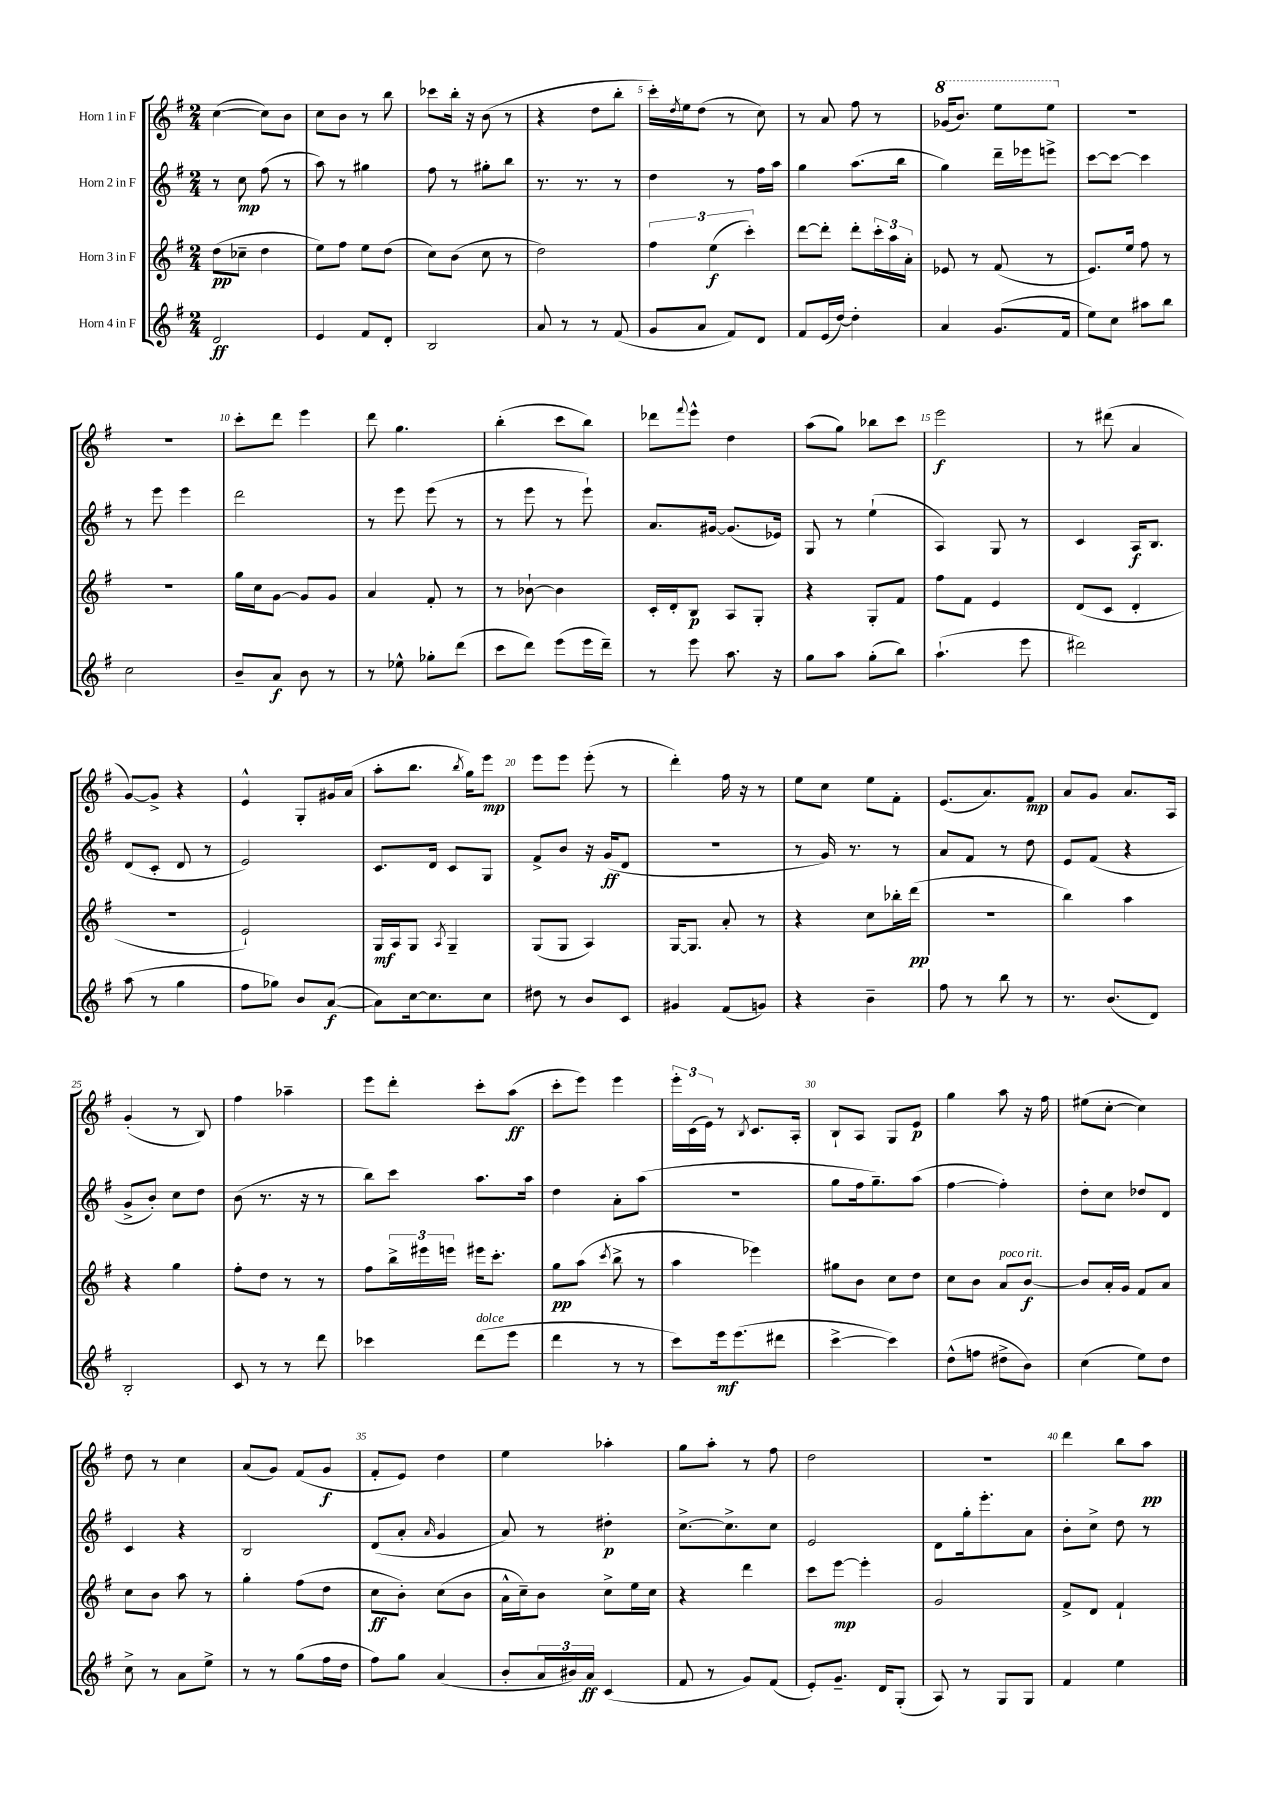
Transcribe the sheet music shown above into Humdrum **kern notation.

**kern	**dynam	**kern	**dynam	**kern	**dynam	**kern	**dynam
*part4	*part4	*part3	*part3	*part2	*part2	*part1	*part1
*staff4	*staff4	*staff3	*staff3	*staff2	*staff2	*staff1	*staff1
*I"Horn 4 in F	*	*I"Horn 3 in F	*	*I"Horn 2 in F	*	*I"Horn 1 in F	*
*clefG2	*	*clefG2	*	*clefG2	*	*clefG2	*
*k[f#]	*	*k[f#]	*	*k[f#]	*	*k[f#]	*
*M2/4	*	*M2/4	*	*M2/4	*	*M2/4	*
=1	=1	=1	=1	=1	=1	=1	=1
2d/	ff	(8dd\L	pp	8r	.	([4cc\	.
.	.	8cc-X~\J	.	8cc\	mp	.	.
.	.	4dd\	.	(8ff#\	.	8cc\L])	.
.	.	.	.	8r	.	8b\J	.
=2	=2	=2	=2	=2	=2	=2	=2
4e/	.	8ee\L)	.	8aa\)	.	8cc\L	.
.	.	8ff#\J	.	8r	.	8b\J	.
8f#/L	.	8ee\L	.	4gg#X\	.	8r	.
8d'/J	.	(8dd\J	.	.	.	8bb\	.
=3	=3	=3	=3	=3	=3	=3	=3
2B/	.	8cc\L)	.	8ff#\	.	8ccc-X\L	.
.	.	(8b\J	.	8r	.	16bb'\Jk	.
.	.	.	.	.	.	16r	.
.	.	8cc\	.	8gg#X'\L	.	(8b\	.
.	.	8r	.	8bb\J	.	8r	.
=4	=4	=4	=4	=4	=4	=4	=4
8a/	.	2dd\)	.	8.r	.	4r	.
8r	.	.	.	.	.	.	.
.	.	.	.	8.r	.	.	.
8r	.	.	.	.	.	8dd\L	.
(8f#/	.	.	.	8r	.	8bb'\J	.
=5	=5	=5	=5	=5	=5	=5	=5
8g/L	.	6ff#\	.	4dd\	.	16ccc'\LL)	.
.	.	.	.	.	.	8qdd/	.
.	.	.	.	.	.	16ee\J	.
8a/J	.	.	.	.	.	(8dd\J	.
.	.	(6ee\	f	.	.	.	.
8f#/L)	.	.	.	8r	.	8r	.
.	.	6ccc'\)	.	.	.	.	.
8d/J	.	.	.	16ff#\LL	.	8cc\)	.
.	.	.	.	16aa\JJ	.	.	.
=6	=6	=6	=6	=6	=6	=6	=6
8f#/L	.	[8ddd\L	.	4gg\	.	8r	.
(16e/L	.	8ddd'\J]	.	.	.	8a/	.
[16dd/JJ)	.	.	.	.	.	.	.
4dd'\]	.	8ddd'\L	.	(8.aa\L	.	8ff#\	.
.	.	24ccc'\L	.	.	.	8r	.
.	.	24aa\	.	.	.	.	.
.	.	.	.	16bb\Jk	.	.	.
.	.	24a'\JJ	.	.	.	.	.
=7	=7	=7	=7	=7	=7	=7	=7
*	*	*	*	*	*	*8va	*
4a/	.	8e-X/	.	4gg\)	.	(16gg-X/KL	.
.	.	.	.	.	.	8.bb/J)	.
.	.	8r	.	.	.	.	.
(8.g/L	.	(8f#/	.	16ddd~\LL	.	8eee\L	.
.	.	.	.	16eee-X\J	.	.	.
.	.	8r	.	8eeen^\J	.	8eee\J	.
16f#/Jk	.	.	.	.	.	.	.
=8	=8	=8	=8	=8	=8	=8	=8
*	*	*	*	*	*	*X8va	*
8ee\L)	.	8.e/L)	.	[8ccc\L	.	2r	.
8cc\J	.	.	.	8ccc\J_	.	.	.
.	.	16ee/Jk	.	.	.	.	.
8aa#X\L	.	8ff#\	.	4ccc\]	.	.	.
8bb\J	.	8r	.	.	.	.	.
!!LO:LB:g=z
=9	=9	=9	=9	=9	=9	=9	=9
2cc\	.	2r	.	8r	.	2r	.
.	.	.	.	8eee\	.	.	.
.	.	.	.	4eee\	.	.	.
=10	=10	=10	=10	=10	=10	=10	=10
8b~/L	.	16gg\LL	.	2ddd\	.	8ccc'\L	.
.	.	16cc\J	.	.	.	.	.
8a/J	f	[8g\J	.	.	.	8ddd\J	.
8b\	.	8g/L]	.	.	.	4eee\	.
8r	.	8g/J	.	.	.	.	.
=11	=11	=11	=11	=11	=11	=11	=11
8r	.	4a/	.	8r	.	8ddd\	.
8ee-X^^\	.	.	.	8eee\	.	4.gg\	.
8gg-X'\L	.	8f#'/	.	(8eee\	.	.	.
(8ddd\J	.	8r	.	8r	.	.	.
=12	=12	=12	=12	=12	=12	=12	=12
8ccc\L	.	8r	.	8r	.	(4bb'\	.
8ddd\J)	.	[8b-X`\	.	8eee\	.	.	.
(8eee\L	.	4b-\]	.	8r	.	8ccc\L	.
16eee\L	.	.	.	8eee`\)	.	8bb\J)	.
16ddd~\JJ)	.	.	.	.	.	.	.
=13	=13	=13	=13	=13	=13	=13	=13
8r	.	16c'/LL	.	8.a/L	.	8ddd-X\L	.
.	.	16d'/J	.	.	.	.	.
.	.	.	.	.	.	8qqfff#/	.
8eee\	.	8B/J	p	.	.	8eee^^\J	.
.	.	.	.	[16g#X/Jk	.	.	.
8.aa\	.	8A/L	.	(8.g#/L]	.	4dd\	.
.	.	8G'/J	.	.	.	.	.
16r	.	.	.	16e-X/Jk)	.	.	.
=14	=14	=14	=14	=14	=14	=14	=14
8gg\L	.	4r	.	8G/	.	(8aa\L	.
8aa\J	.	.	.	8r	.	8gg\J)	.
(8gg'\L	.	8G'/L	.	(4ee`\	.	8bb-X\L	.
8bb\J)	.	8f#/J	.	.	.	8ccc\J	.
=15	=15	=15	=15	=15	=15	=15	=15
(4.aa`\	.	8ff#\L	.	4A/)	.	2eee\	f
.	.	8f#\J	.	.	.	.	.
.	.	4e/	.	8G/	.	.	.
8eee\	.	.	.	8r	.	.	.
=16	=16	=16	=16	=16	=16	=16	=16
2ddd#X\)	.	(8d/L	.	4c/	.	8r	.
.	.	8c/J	.	.	.	(8ddd#X\	.
.	.	4d'/	.	16A/KL	f	4a/	.
.	.	.	.	8.B/J	.	.	.
!!LO:LB:g=z
=17	=17	=17	=17	=17	=17	=17	=17
(8aa\	.	2r	.	(8d/L	.	[8g/L)	.
8r	.	.	.	8c'/J	.	8g^/J]	.
4gg\	.	.	.	8d/	.	4r	.
.	.	.	.	8r	.	.	.
=18	=18	=18	=18	=18	=18	=18	=18
8ff#\L	.	2e`/)	.	2e/)	.	4e^^/	.
8gg-X\J)	.	.	.	.	.	.	.
8b/L	.	.	.	.	.	8G'/L	.
([8a/J	f	.	.	.	.	16g#X/L	.
.	.	.	.	.	.	(16a/JJ	.
=19	=19	=19	=19	=19	=19	=19	=19
8a\L])	.	16G/LL	mf	8.c/L	.	8aa'\L	.
.	.	16A/J	.	.	.	.	.
[16cc\k	.	8G/J	.	.	.	8.bb\J	.
8.cc\]	.	.	.	16d/Jk	.	.	.
.	.	8qA/	.	.	.	.	.
.	.	4G~/	.	8c/L	.	.	.
.	.	.	.	.	.	8qbb/	.
.	.	.	.	.	.	16gg\KL)	.
8cc\J	.	.	.	8G/J	.	8eee\J	mp
=20	=20	=20	=20	=20	=20	=20	=20
8dd#X\	.	(8G/L	.	8f#^/L	.	8eee\L	.
8r	.	8G/J	.	8b/J	.	8eee\J	.
8b/L	.	4A/)	.	16r	.	(8eee'\	.
.	.	.	.	(16g/KL	ff	.	.
8c/J	.	.	.	8d/J	.	8r	.
=21	=21	=21	=21	=21	=21	=21	=21
4g#X/	.	[16G/KL	.	2r	.	4ddd'\)	.
.	.	8.G/J]	.	.	.	.	.
(8f#/L	.	8a'/	.	.	.	16ff#\	.
.	.	.	.	.	.	16r	.
8gn/J)	.	8r	.	.	.	8r	.
=22	=22	=22	=22	=22	=22	=22	=22
4r	.	4r	.	8r	.	8ee\L	.
.	.	.	.	16g/)	.	8cc\J	.
.	.	.	.	8.r	.	.	.
4b~\	.	8cc\L	.	.	.	8ee\L	.
.	.	16bb-X'\L	.	8r	.	8f#'\J	.
.	.	(16ddd\JJ	pp	.	.	.	.
=23	=23	=23	=23	=23	=23	=23	=23
8ff#\	.	2r	.	8a/L	.	(8.e/L	.
8r	.	.	.	8f#/J	.	.	.
.	.	.	.	.	.	8.a/)	.
8bb\	.	.	.	8r	.	.	.
8r	.	.	.	8dd\	.	8f#/J	mp
=24	=24	=24	=24	=24	=24	=24	=24
8.r	.	4bb\)	.	8e/L	.	8a/L	.
.	.	.	.	(8f#/J	.	8g/J	.
(8.b/L	.	.	.	.	.	.	.
.	.	4aa\	.	4r	.	8.a/L	.
8d/J)	.	.	.	.	.	.	.
.	.	.	.	.	.	16A/Jk	.
!!LO:LB:g=z
=25	=25	=25	=25	=25	=25	=25	=25
2B'/	.	4r	.	8g^/L	.	(4g'/	.
.	.	.	.	8b'/J)	.	.	.
.	.	4gg\	.	8cc\L	.	8r	.
.	.	.	.	8dd\J	.	8B/)	.
=26	=26	=26	=26	=26	=26	=26	=26
8c/	.	8ff#'\L	.	(8b\	.	4ff#\	.
8r	.	8dd\J	.	8.r	.	.	.
8r	.	8r	.	.	.	4aa-X~\	.
.	.	.	.	16r	.	.	.
8ddd\	.	8r	.	8r	.	.	.
=27	=27	=27	=27	=27	=27	=27	=27
4ccc-X\	.	8ff#\L	.	8bb\L)	.	8eee\L	.
.	.	24bb^\L	.	8ccc\J	.	8ddd'\J	.
.	.	24eee#X\	.	.	.	.	.
.	.	24eeen\JJ	.	.	.	.	.
!LO:TX:a:i:t=dolce	!	!	!	!	!	!	!
(8ddd\L	.	16eee#X\KL	.	8.aa\L	.	8ccc'\L	.
.	.	8.ccc'\J	.	.	.	.	.
8eee\J	.	.	.	.	.	(8aa\J	ff
.	.	.	.	16aa\Jk	.	.	.
=28	=28	=28	=28	=28	=28	=28	=28
4ddd\	.	8gg\L	pp	4dd\	.	8ccc'\L	.
.	.	(8aa\J	.	.	.	8eee\J)	.
.	.	8qccc/	.	.	.	.	.
8r	.	8bb^\	.	8a'\L	.	4eee\	.
8r	.	8r	.	(8aa\J	.	.	.
=29	=29	=29	=29	=29	=29	=29	=29
8ccc\L)	.	4aa\	.	2r	.	24eee'\LL	.
.	.	.	.	.	.	(24c\	.
.	.	.	.	.	.	24e\JJ)	.
16eee\k	mf	.	.	.	.	8r	.
(8.eee\	.	.	.	.	.	.	.
.	.	.	.	.	.	8qB/	.
.	.	4eee-X\)	.	.	.	8.c/L	.
8ddd#X\J	.	.	.	.	.	.	.
.	.	.	.	.	.	16A'/Jk	.
=30	=30	=30	=30	=30	=30	=30	=30
[4ccc^\	.	8gg#X\L	.	8gg\L	.	8B`/L	.
.	.	8b\J	.	16ff#\k	.	8A/J	.
.	.	.	.	8.gg~\)	.	.	.
4ccc\])	.	8cc\L	.	.	.	8G/L	.
.	.	8dd\J	.	(8aa\J	.	8e/J	p
=31	=31	=31	=31	=31	=31	=31	=31
(8dd^^\L	.	8cc\L	.	[4ff#\	.	4gg\	.
8ffn\J	.	8b\J	.	.	.	.	.
!	!	!LO:TX:a:i:t=poco rit.	!	!	!	!	!
8dd#X^\L	.	8a/L	.	4ff#'\])	.	8aa\	.
8b\J)	.	[8b/J	f	.	.	16r	.
.	.	.	.	.	.	16ff#\	.
=32	=32	=32	=32	=32	=32	=32	=32
(4cc\	.	8b/L]	.	8dd'\L	.	(8ee#X\L	.
.	.	16a'/L	.	8cc\J	.	[8cc'\J	.
.	.	16g/JJ	.	.	.	.	.
8ee\L)	.	8f#/L	.	8dd-X/L	.	4cc\])	.
8dd\J	.	8a/J	.	8d/J	.	.	.
!!LO:LB:g=z
=33	=33	=33	=33	=33	=33	=33	=33
8cc^\	.	8cc\L	.	4c/	.	8dd\	.
8r	.	8b\J	.	.	.	8r	.
8a\L	.	8aa\	.	4r	.	4cc\	.
8ee^\J	.	8r	.	.	.	.	.
=34	=34	=34	=34	=34	=34	=34	=34
8r	.	4gg'\	.	2B/	.	(8a/L	.
8r	.	.	.	.	.	8g/J)	.
(8gg\L	.	(8ff#\L	.	.	.	(8f#/L	.
16ff#\L	.	8dd\J	.	.	.	8g/J	f
16dd\JJ	.	.	.	.	.	.	.
=35	=35	=35	=35	=35	=35	=35	=35
8ff#\L)	.	8cc\L	ff	(8d/L	.	8f#'/L	.
8gg\J	.	8b'\J)	.	8a'/J	.	8e/J)	.
.	.	.	.	16qqa/	.	.	.
(4a/	.	(8cc\L	.	4g/	.	4dd\	.
.	.	8b\J	.	.	.	.	.
=36	=36	=36	=36	=36	=36	=36	=36
8b'/L	.	16a^^\LL	.	8a/)	.	4ee\	.
.	.	16cc~\J)	.	.	.	.	.
24a/L	.	8b\J	.	8r	.	.	.
24b#X/)	.	.	.	.	.	.	.
24a/JJ	ff	.	.	.	.	.	.
(4c/	.	8cc^\L	.	4dd#X'\	p	4aa-X'\	.
.	.	16ee\L	.	.	.	.	.
.	.	16cc\JJ	.	.	.	.	.
=37	=37	=37	=37	=37	=37	=37	=37
8f#/	.	4r	.	[8.cc^\L	.	8gg\L	.
8r	.	.	.	.	.	8aa'\J	.
.	.	.	.	8.cc^\]	.	.	.
8g/L)	.	4ddd\	.	.	.	8r	.
(8f#/J	.	.	.	8cc\J	.	8ff#\	.
=38	=38	=38	=38	=38	=38	=38	=38
8e'/L)	.	8ccc\L	.	2e/	.	2dd\	.
8.g~/J	.	[8eee\J	mp	.	.	.	.
.	.	4eee'\]	.	.	.	.	.
16d/KL	.	.	.	.	.	.	.
(8G'/J	.	.	.	.	.	.	.
=39	=39	=39	=39	=39	=39	=39	=39
8A/)	.	2g/	.	8d\L	.	2r	.
8r	.	.	.	16gg'\k	.	.	.
.	.	.	.	8.eee'\	.	.	.
8G/L	.	.	.	.	.	.	.
8G/J	.	.	.	8a\J	.	.	.
=40	=40	=40	=40	=40	=40	=40	=40
4f#/	.	8f#^/L	.	8b'\L	.	4ddd\	.
.	.	8d/J	.	8cc^\J	.	.	.
4ee\	.	4f#`/	.	8dd\	.	8bb\L	.
.	.	.	.	8r	.	8aa\J	pp
==	==	==	==	==	==	==	==
*-	*-	*-	*-	*-	*-	*-	*-
